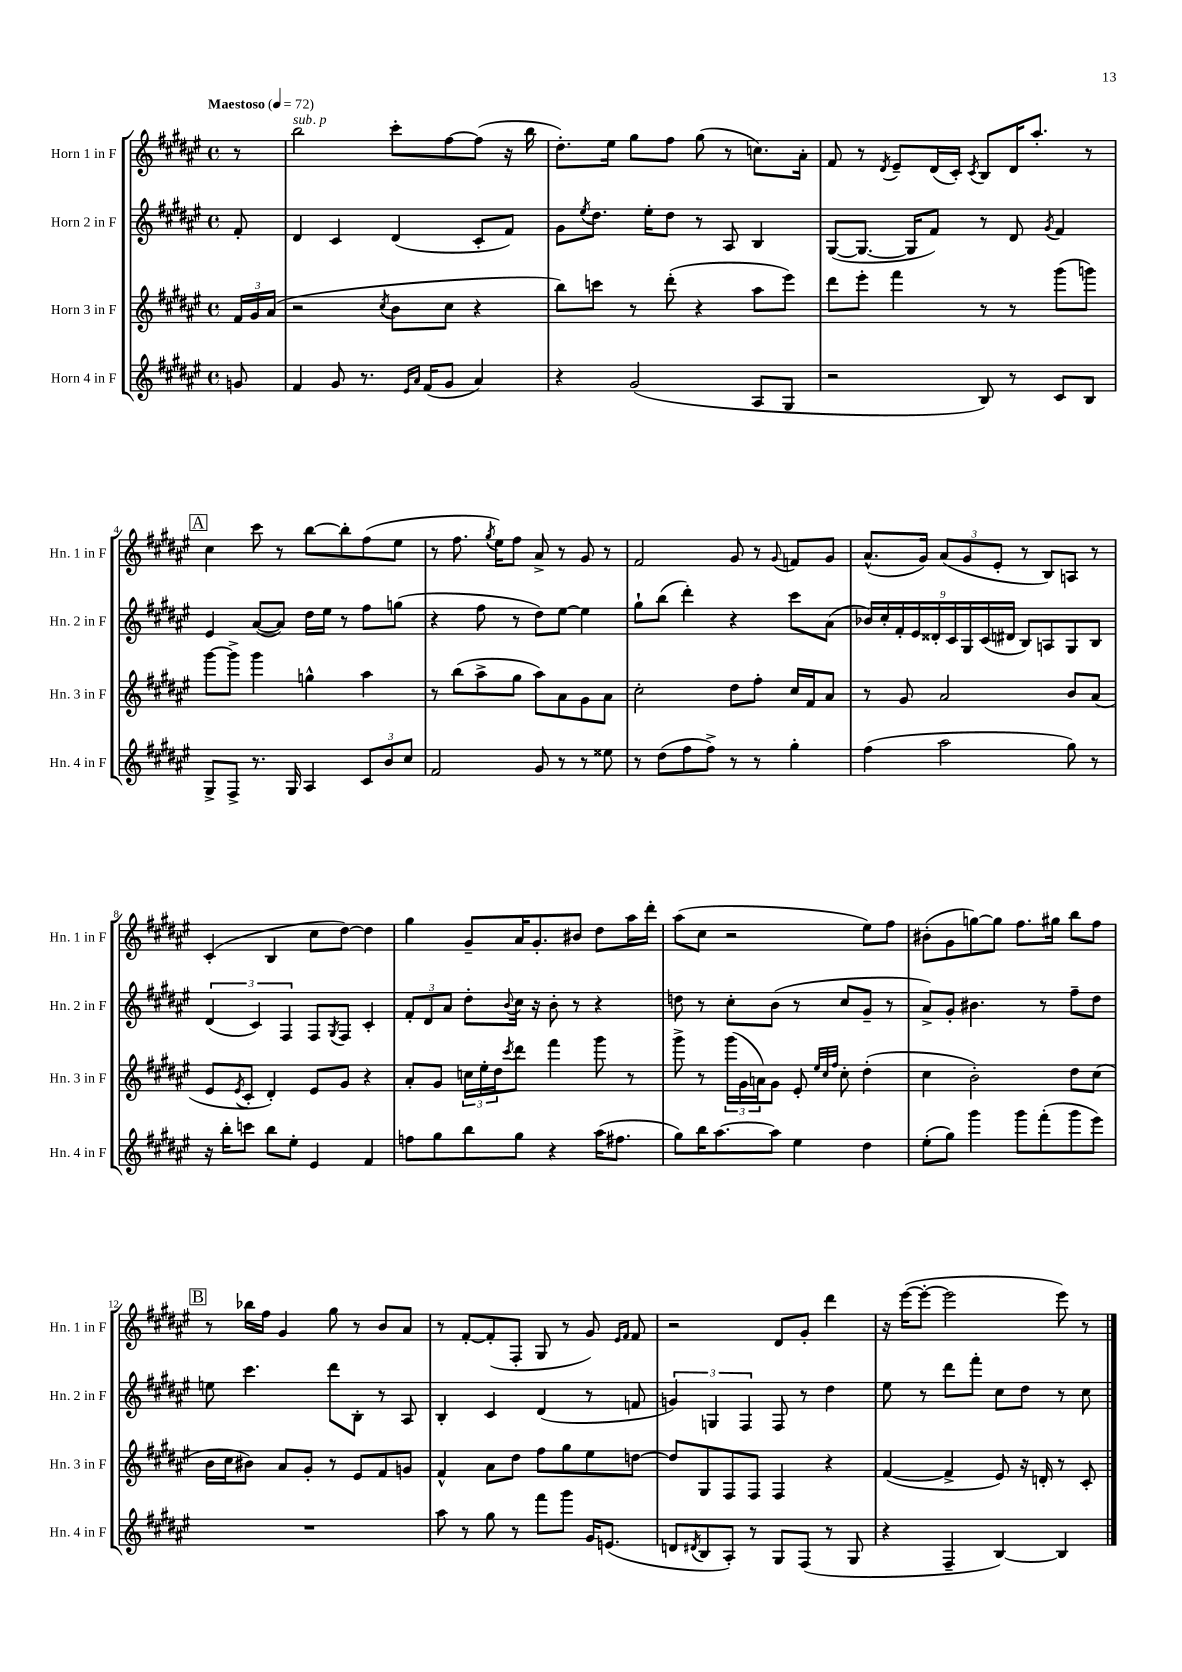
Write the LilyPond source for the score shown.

<<
\new StaffGroup <<
\new Staff = "s0" \with { instrumentName = "Horn 1 in F" shortInstrumentName = "Hn. 1 in F" } {
    \clef treble \key fis \major \defaultTimeSignature \time 4/4 \partial 8 \tempo "Maestoso" 4 = 72
    r8 |
    b''2^\markup { \italic "sub. p" } cis'''8-. fis''8~ fis''8( r16 b''16 |
    dis''8.-.) eis''16 gis''8 fis''8 gis''8( r8 c''8.) ais'16-. |
    fis'8 r8 \acciaccatura { dis'8 } eis'8-- dis'16( cis'16-.) \acciaccatura { cis'8 } b8 dis'16 ais''8.-. r8 |
    \mark \markup { \box "A" } cis''4 cis'''8 r8 b''8~ b''8-. fis''8( eis''8 |
    r8 fis''8. \acciaccatura { gis''8 } eis''16) fis''8 ais'8-> r8 gis'8 r8 |
    fis'2 gis'8 r8 \appoggiatura { gis'8 } f'8 gis'8 |
    ais'8.-^( gis'16) \tuplet 3/2 { ais'8( gis'8 eis'8-. } r8 b8) a8 r8 |
    cis'4-.( b4 cis''8 dis''8~) dis''4 |
    gis''4 gis'8-- ais'16 gis'8.-. bis'8 dis''8 ais''16 dis'''16-. |
    ais''8( cis''8 r2 eis''8) fis''8 |
    bis'8-.( gis'8 g''8~) g''8 fis''8. gis''16 b''8 fis''8 |
    \mark \markup { \box "B" } r8 bes''16 fis''16 gis'4 gis''8 r8 b'8 ais'8 |
    r8 fis'8~-. fis'8-.( fis8-. gis8 r8 gis'8) \grace { eis'16 fis'16 } fis'8 |
    r2 dis'8 gis'8-. dis'''4 |
    r16 eis'''16~( eis'''8~-. eis'''2 eis'''8) r8 \bar "|." |
}
\new Staff = "s1" \with { instrumentName = "Horn 2 in F" shortInstrumentName = "Hn. 2 in F" } {
    \clef treble \key fis \major \defaultTimeSignature \time 4/4 \partial 8
    fis'8-. |
    dis'4 cis'4 dis'4( cis'8-. fis'8) |
    gis'8 \acciaccatura { eis''8 } dis''8. eis''16-. dis''8 r8 ais8 b4 |
    gis8~( gis8.~ gis16 fis'8) r8 dis'8 \acciaccatura { gis'8 } fis'4 |
    \mark \markup { \box "A" } eis'4 ais'8~( ais'8) dis''16 eis''16 r8 fis''8 g''8( |
    r4 fis''8 r8 dis''8) eis''8~ eis''4 |
    gis''8-! b''8( dis'''4-.) r4 cis'''8 ais'8( |
    \tuplet 9/8 { bes'16) cis''16-. fis'16-. eis'16 disis'16-. cis'16 gis16 cis'16( dis'16 } b8) a8 gis8 b8 |
    \tuplet 3/2 { dis'4( cis'4) fis4 } fis8 \acciaccatura { gis8 } fis8 cis'4-. |
    \tuplet 3/2 { fis'8-. dis'8 ais'8 } dis''8-. \appoggiatura { b'8 } cis''16 r16 b'8-. r8 r4 |
    d''8 r8 cis''8-. b'8( r8 cis''8 gis'8-- r8 |
    ais'8->) gis'8-. bis'4. r8 fis''8-- dis''8 |
    \mark \markup { \box "B" } e''8 cis'''4. dis'''8 b8-. r8 ais8 |
    b4-. cis'4 dis'4( r8 f'8 |
    \tuplet 3/2 { g'4) g4 fis4 } fis8 r8 dis''4 |
    eis''8 r8 dis'''8 fis'''8-. cis''8 dis''8 r8 cis''8 \bar "|." |
}
\new Staff = "s2" \with { instrumentName = "Horn 3 in F" shortInstrumentName = "Hn. 3 in F" } {
    \clef treble \key fis \major \defaultTimeSignature \time 4/4 \partial 8
    \tuplet 3/2 { fis'16 gis'16 ais'16( } |
    r2 \acciaccatura { cis''8 } b'8 cis''8 r4 |
    b''8) c'''8 r8 dis'''8-.( r4 ais''8 eis'''8) |
    dis'''8 eis'''8-. fis'''4 r8 r8 gis'''8( g'''8) |
    \mark \markup { \box "A" } gis'''8~ gis'''8-> gis'''4 g''4-^ ais''4 |
    r8 b''8( ais''8-> gis''8 ais''8) ais'8 gis'8 ais'8 |
    cis''2-. dis''8 fis''8-. cis''16 fis'16 ais'8 |
    r8 gis'8 ais'2 b'8 ais'8( |
    eis'8 \acciaccatura { eis'8 } cis'8-. dis'4-.) eis'8 gis'8 r4 |
    ais'8-. gis'8 \tuplet 3/2 { c''16 eis''16-. dis''16 } \acciaccatura { cis'''8 } dis'''8 fis'''4 gis'''8 r8 |
    gis'''8-> r8 \tuplet 3/2 { gis'''16( gis'16 a'16) } gis'8 eis'8-. \grace { eis''32 cis''32 fis''32 } cis''8-. dis''4-.( |
    cis''4 b'2-.) dis''8 cis''8( |
    \mark \markup { \box "B" } b'16 cis''16 bis'8) ais'8 gis'8-. r8 eis'8 fis'8 g'8 |
    fis'4-^ ais'8 dis''8 fis''8 gis''8 eis''8 d''8~ |
    d''8 gis8 fis8 fis8 fis4 r4 |
    fis'4~( fis'4-> eis'8) r16 d'16-. r8 cis'8-. \bar "|." |
}
\new Staff = "s3" \with { instrumentName = "Horn 4 in F" shortInstrumentName = "Hn. 4 in F" } {
    \clef treble \key fis \major \defaultTimeSignature \time 4/4 \partial 8
    g'8 |
    fis'4 gis'8 r8. \grace { eis'16 ais'16 } fis'16( gis'8 ais'4) |
    r4 gis'2( ais8 gis8 |
    r2 b8) r8 cis'8 b8 |
    \mark \markup { \box "A" } gis8-> fis8-> r8. gis16 ais4 \tuplet 3/2 { cis'8 b'8 cis''8 } |
    fis'2 gis'8 r8 r8 eisis''8 |
    r8 dis''8( fis''8 fis''8->) r8 r8 gis''4-. |
    fis''4( ais''2 gis''8) r8 |
    r16 b''16-. c'''8 b''8 eis''8-. eis'4 fis'4 |
    f''8 gis''8 b''8 gis''8 r4 ais''16( fis''8. |
    gis''8) b''16 ais''8.~ ais''8 eis''4 dis''4 |
    eis''8-.( gis''8) gis'''4 gis'''8 fis'''8-.( gis'''8 eis'''8) |
    \mark \markup { \box "B" } R1 |
    ais''8 r8 gis''8 r8 fis'''8 gis'''8 gis'16 e'8.( |
    d'8 \acciaccatura { dis'8 } b8 ais8-.) r8 gis8 fis8( r8 gis8 |
    r4 fis4-- b4~) b4 \bar "|." |
}
>>
>>
